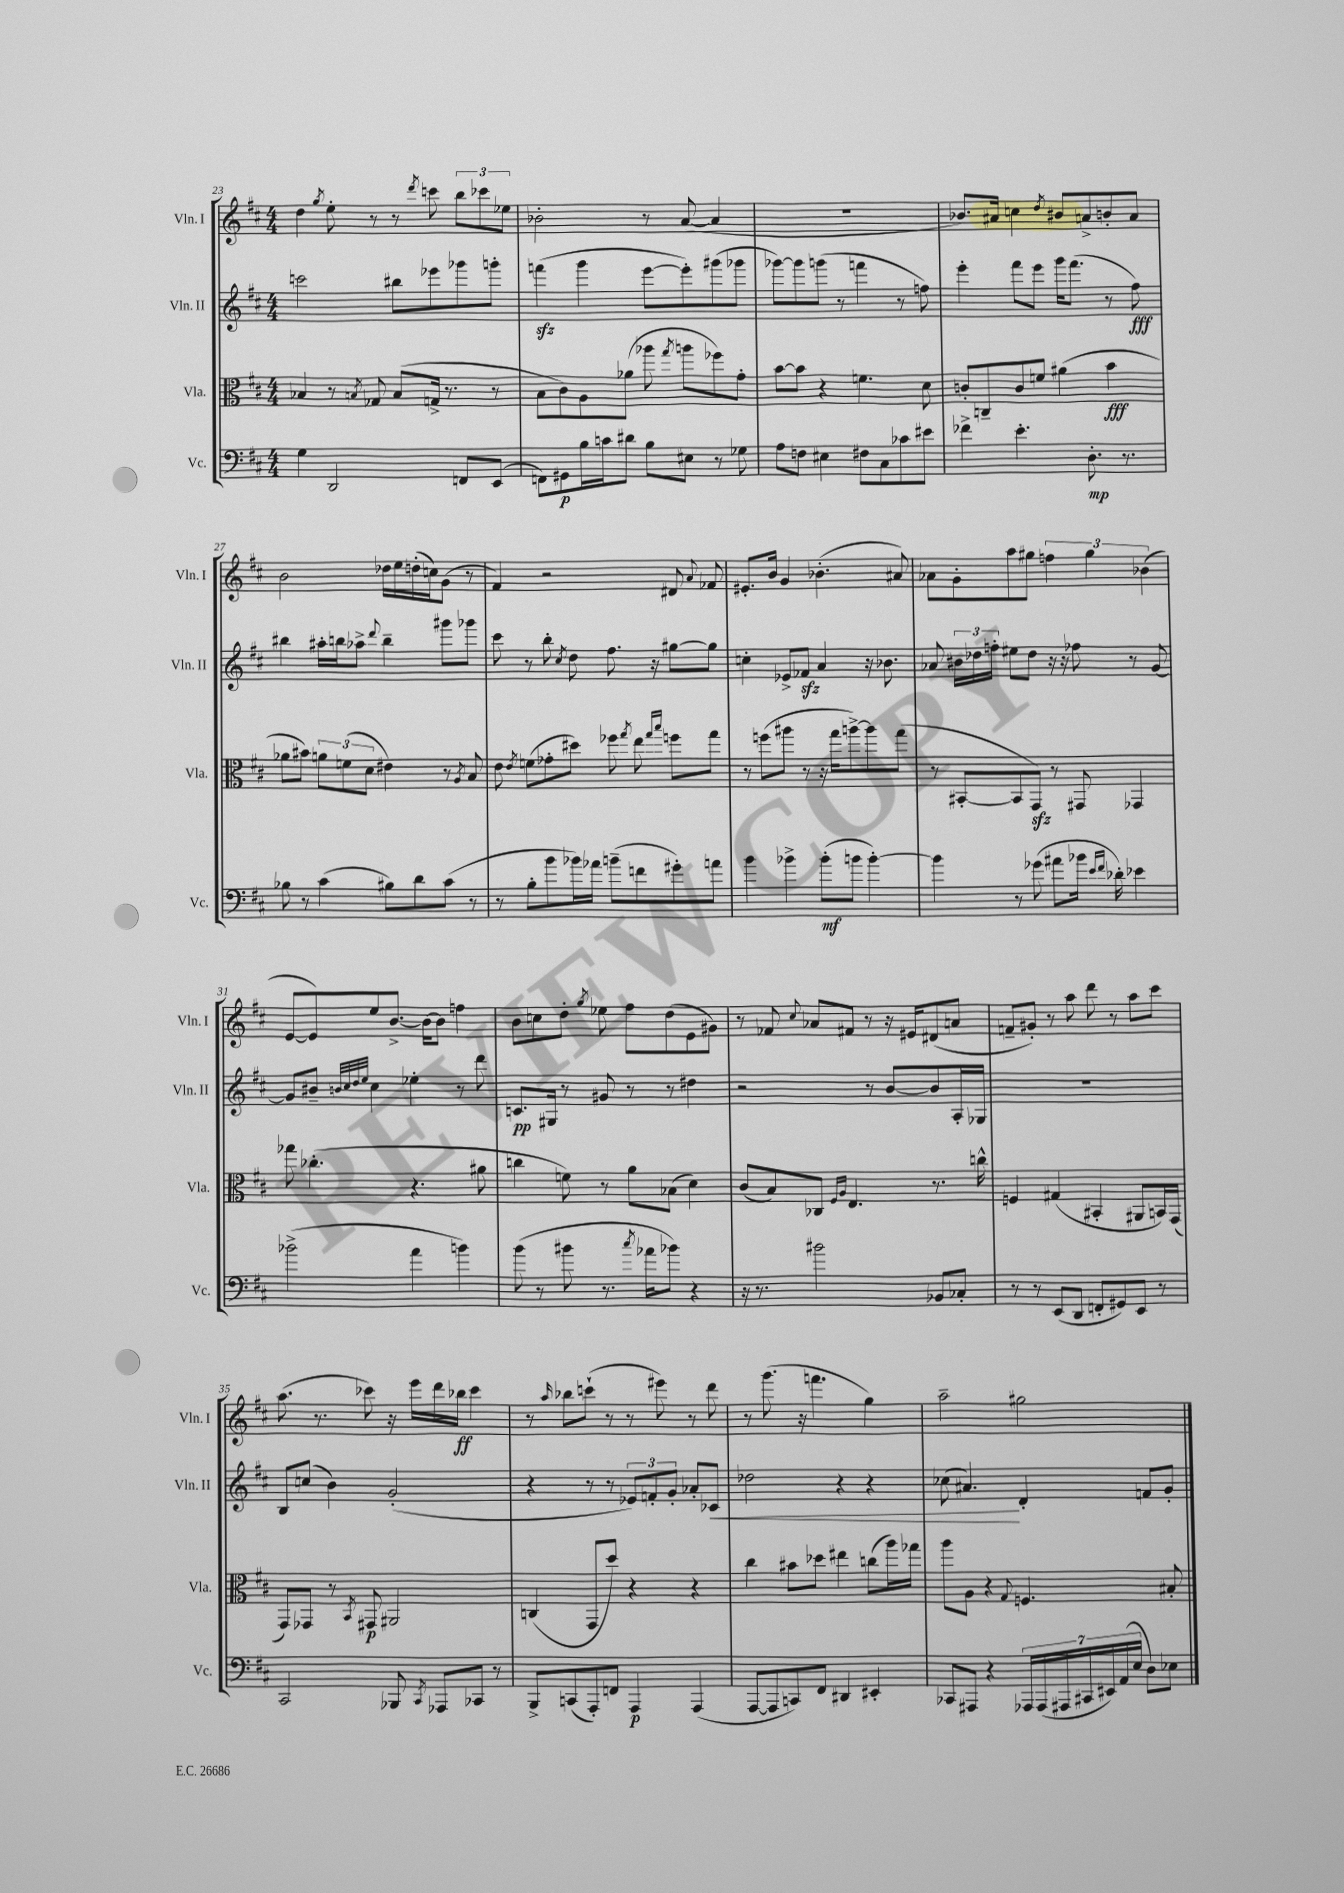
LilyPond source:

<<
\new StaffGroup <<
\new Staff = "s0" \with { instrumentName = "Vln. I" shortInstrumentName = "Vln. I" } {
    \clef treble \key d \major \numericTimeSignature \time 4/4
    \autoBeamOff d''4 \acciaccatura { g''8 } e''8-. r8 r8 \acciaccatura { d'''8 } c'''8 \tuplet 3/2 { b''8[ ces'''8 ees''8] } |
    bes'2-. r8 a'8~( a'4 |
    R1 |
    bes'8.[) ais'16] c''4 \acciaccatura { d''8 } bis'8[ a'8-> b'8-. a'8] |
    b'2 des''16[ e''16 d''16-.( c''16) g'8]( r8 |
    fis'4) r2 dis'8 \appoggiatura { a'8 } fes'8 |
    eis'8.[-. b'16] g'4 bes'4.-.( ais'8) |
    aes'8[ g'8-. a''8 gis''8] \tuplet 3/2 { f''4 gis''4 bes'4( } |
    e'8[~ e'8) e''8 b'8.]~-> b'16[~ b'8] f''4 |
    b'8[ c''8 d''8]-. \acciaccatura { g''8 } ees''8 fis''8[ d''8( e'8 gis'8]) |
    r8 fes'8 \appoggiatura { cis''8 } aes'8[ fis'8] r8 r16 eis'16[ dis'8( a'8] |
    f'8[-- gis'8]-.) r8 a''8 d'''8 r8 a''8[ cis'''8] |
    a''8.( r8. ces'''8) r16 e'''16[ d'''16 bes''16]\ff ces'''4 |
    r8 \grace { a''16 } bes''8[ c'''8]-!( r8 r8 eis'''8) r8 d'''8 |
    r8 g'''8.( r16 f'''4. g''4) |
    a''2-- gis''2 \bar "|." |
}
\new Staff = "s1" \with { instrumentName = "Vln. II" shortInstrumentName = "Vln. II" } {
    \clef treble \key d \major \numericTimeSignature \time 4/4
    \autoBeamOff c'''2 bis''8[ ees'''8 ges'''8 g'''8]-. |
    f'''4\sfz( g'''4 e'''8[~ e'''8-.) gis'''8( ges'''8] |
    ges'''8[~) ges'''8 g'''8]( r8 f'''4 r8 f''8) |
    e'''4-. fis'''8[ e'''8] g'''16[ fis'''8.]( r8 fis''8\fff) |
    bis''4 ais''16[-. b''16 aes''8]-> \appoggiatura { d'''8 } b''4-- gis'''8[ ges'''8] |
    cis'''8 r8 b''8-. \acciaccatura { cis''8 } d''8 fis''8. r16 gis''8[~ gis''8] |
    c''4-. ees'8[-> fes'8]\sfz a'4 r16 bes'8. |
    aes'8 \tuplet 3/2 { bis'16[ des''16 f''16]-. } eis''8[ des''8] r16 r16 fes''8 r8 g'8~ |
    g'8[ bis'8]-- \grace { b'32[ cis''32 d''32 e''32] } cis''4 ees''4-. r8 d'''8 |
    c'8.[\pp gis16] r8 gis'8 r8 r8 dis''4 |
    r2 r8 b'8[~ b'8 a16-. ges16] |
    R1 |
    b8[ c''8]( b'4) g'2-.( |
    r4 r8 r8 \tuplet 3/2 { ees'8[) f'8-. g'8]-. } aes'8[-. ces'8]\< |
    des''2 r4 r4 |
    ces''8( ais'4.\!) d'4-. f'8[ g'8]-. \bar "|." |
}
\new Staff = "s2" \with { instrumentName = "Vla." shortInstrumentName = "Vla." } {
    \clef alto \key d \major \numericTimeSignature \time 4/4
    \autoBeamOff bes4 r8 \acciaccatura { b8 } ges8 b8[( g16]-> r8. r8 |
    b8[ cis'8) a8 aes'8]( aes''8 \acciaccatura { g''8 } a''8[ fes''8) g'8]-. |
    b'8[~ b'8] r4 f'4. d'8 |
    c'8[-. c8-- c'8 f'8] ais'4( b'4\fff |
    aes'8[ bis'8]) \tuplet 3/2 { a'8[ f'8( d'8] } eis'4) r8 \acciaccatura { a8 } b8 |
    e'8 \acciaccatura { e'8 } f'8[( ges'8-. dis''8]) fes''8 \acciaccatura { g''8 } e''8 \grace { g''16[ b''16] } f''8[ g''8] |
    r8 f''8[( ais''8] r8 r16 g''16[ a''8~->) a''8 g''8]( |
    r8 bis,8[~-. bis,8 g,8]\sfz) r8 gis,8 ges,4 |
    ges''8 ces''4.-.( r4. ais'8 |
    c''4 f'8) r8 a'8[ bes8]( d'4) |
    cis'8[( b8) ces8] \grace { fis16[ a16] } e4. r8. c''16-^ |
    f4 gis4( bis,4-. ais,8[ b,16) g,16]( |
    g,8[) ges,8] r8 \acciaccatura { b,8 } gis,8\p ais,2 |
    c4( g,8[ d''8]) r4 r4 |
    cis''4 bis'8[ des''8] eis''4 c''8[( a''16) ges''16] |
    a''8[ a8] r4 \appoggiatura { g8 } f4. bis8-. \bar "|." |
}
\new Staff = "s3" \with { instrumentName = "Vc." shortInstrumentName = "Vc." } {
    \clef bass \key d \major \numericTimeSignature \time 4/4
    \autoBeamOff g4 d,2 f,8[ e,8]( |
    f,8[) gis,8\p b16 c'16 dis'8] b8[ eis8] r8 ges8 |
    a8[ f8] eis4 fis8[ cis8 ces'8 eis'8] |
    fes'4-> e'4.-. d8.-.\mp r8. |
    bes8 r8 cis'4( bis8[) d'8 cis'8]( r8 |
    r8 b8[-. b'8 bes'16) aes'16] b'8[--( f'8 gis'8-.) a'8] |
    b'4 bes'4-> bes'8[-.\mf( b'8] b'4~-.) |
    b'4 r8 ges'8( ais'8[ bes'16] \grace { e'16[ fis'16] } des'16-.) ees'4 |
    bes'2->( a'4 b'4) |
    b'8( r8 bis'8 r8. \acciaccatura { cis''8 } aes'16[ bes'8]) r4 |
    r16 r8. bis'2 bes,8[ ces8]-. |
    r8 r8 e,8[( d,8] f,8[-. gis,8) e,8] r8 |
    cis,2 bes,,8 \acciaccatura { cis,8 } aes,,8[ ces,8] r8 |
    b,,8[-> c,8( a,,8-.) f,8] a,,4\p a,,4( |
    a,,8[~ a,,8 c,8) fis,8] dis,4 eis,4-. |
    ces,8[ ais,,8] r4 \tuplet 7/4 { aes,,16[ aes,,16( ais,,16 cis,16 eis,16) a,16( e16] } d8[) ees8] \bar "|." |
}
>>
>>
\layout { \context { \Score currentBarNumber = #23 } }
